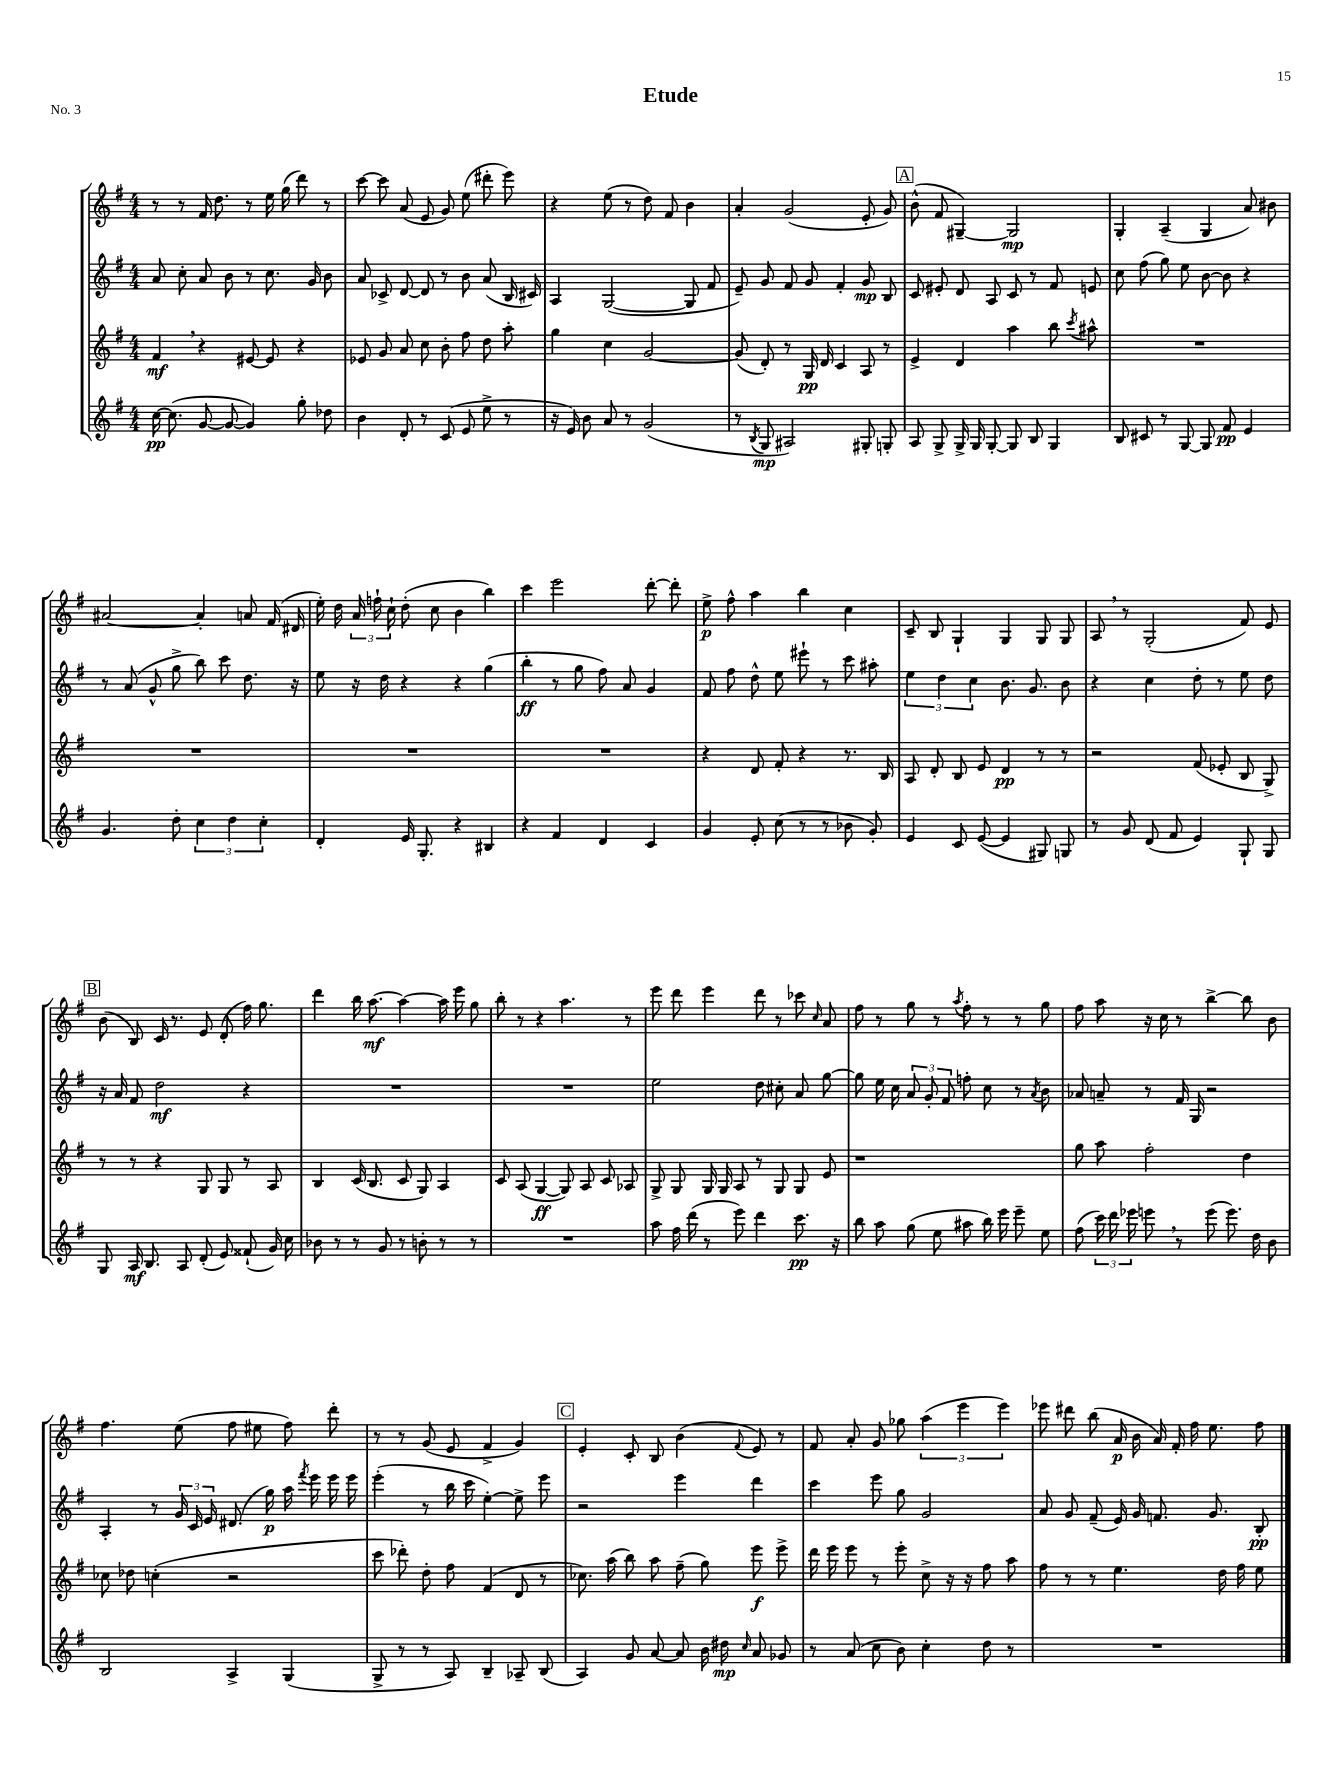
\header { title = "Etude" piece = "No. 3" }
<<
\new StaffGroup <<
\new Staff = "s0" {
    \clef treble \key g \major \numericTimeSignature \time 4/4
    \autoBeamOff r8 r8 fis'16 d''8. r8 e''16 g''16( d'''8) r8 |
    c'''8~ c'''8 a'8( e'8 g'8) e''8( dis'''8-. e'''8) |
    r4 e''8( r8 d''8) fis'8 b'4 |
    a'4-. g'2( e'8-. g'8) |
    \mark \markup { \box "A" } b'8-^( fis'8 gis4~--) gis2\mp |
    g4-. a4--( g4 a'8) bis'8 |
    ais'2~ ais'4-. a'8 fis'16( dis'16 |
    e''16-.) d''16 \tuplet 3/2 { a'16 f''16-! c''16-! } d''8-.( c''8 b'4 b''4) |
    c'''4 e'''2 d'''8~-. d'''8-. |
    e''8->\p fis''8-^ a''4 b''4 c''4 |
    c'8-- b8 g4-! g4 g8 g8 |
    a8 \breathe r8 g2-.( fis'8) e'8 |
    \mark \markup { \box "B" } b'8( b8) c'16 r8. e'8 d'8-.( fis''16) g''8. |
    d'''4 b''16 a''8.~\mf a''4~ a''16 e'''16 g''8 |
    b''8-. r8 r4 a''4. r8 |
    e'''8 d'''8 e'''4 d'''8 r8 ces'''8 \grace { c''16 } a'8 |
    fis''8 r8 g''8 r8 \acciaccatura { a''8 } fis''8-. r8 r8 g''8 |
    fis''8 a''8 r16 c''16 r8 b''4~-> b''8 b'8 |
    fis''4. e''8( fis''8 eis''8 fis''8) d'''8-. |
    r8 r8 g'8( e'8 fis'4-> g'4) |
    \mark \markup { \box "C" } e'4-. c'8-. b8 b'4( \appoggiatura { fis'8 } e'8) r8 |
    fis'8 a'8-. g'8 ges''8 \tuplet 3/2 { a''4( e'''4 e'''4) } |
    ees'''8 dis'''8 b''8( a'16\p b'16 a'16) fis'16-. fis''16 e''8. fis''8 \bar "|." |
}
\new Staff = "s1" {
    \clef treble \key g \major \numericTimeSignature \time 4/4
    \autoBeamOff a'8 c''8-. a'8 b'8 r8 c''8. g'16 b'8 |
    a'8 ces'8-> d'8~ d'8 r8 b'8 a'8( b16 cis'16) |
    a4 g2~( g8 fis'8 |
    e'8--) g'8 fis'8 g'8 fis'4-. g'8\mp b8 |
    \mark \markup { \box "A" } c'8 eis'8-. d'8 a8 c'8 r8 fis'8 e'8 |
    c''8 fis''8( g''8) e''8 b'8~ b'8 r4 |
    r8 a'8( g'8-^ g''8-> b''8) c'''8 d''8. r16 |
    e''8 r16 d''16 r4 r4 g''4( |
    b''4-.\ff r8 g''8 fis''8) a'8 g'4 |
    fis'8 fis''8 d''8-^ e''8 eis'''8-! r8 c'''8 ais''8-. |
    \tuplet 3/2 { e''4 d''4 c''4 } b'8. g'8. b'8 |
    r4 c''4 d''8-. r8 e''8 d''8 |
    \mark \markup { \box "B" } r16 a'16 fis'8 d''2\mf r4 |
    R1 |
    R1 |
    e''2 d''8 cis''8-. a'8 g''8~ |
    g''8 e''16 c''16 \tuplet 3/2 { a'8 g'8-. fis'8 } f''8-. c''8 r8 \acciaccatura { a'8 } b'8 |
    aes'8 a'8-- r8 fis'16 g16 r2 |
    a4-. r8 \tuplet 3/2 { g'16 c'16 e'16 } dis'8.( g''16\p) a''16 \acciaccatura { fis'''8 } e'''16 e'''16 e'''16 |
    e'''4-.( r8 b''16 c'''16 e''4~-.) e''8-> e'''8 |
    \mark \markup { \box "C" } r2 e'''4 d'''4 |
    c'''4 e'''8 g''8 g'2 |
    a'8 g'8 fis'8--( e'16) g'16 f'8. g'8. b8-.\pp \bar "|." |
}
\new Staff = "s2" {
    \clef treble \key g \major \numericTimeSignature \time 4/4
    \autoBeamOff fis'4\mf \breathe r4 eis'8~ eis'8 r4 |
    ees'8 g'8 a'8 c''8 b'8-. fis''8 d''8 a''8-. |
    g''4 c''4 g'2~ |
    g'8( d'8-.) r8 g16\pp d'16 c'4 a8 r8 |
    \mark \markup { \box "A" } e'4-> d'4 a''4 b''8 \acciaccatura { c'''8 } ais''8-^ |
    R1 |
    R1 |
    R1 |
    R1 |
    r4 d'8 fis'8-. r4 r8. b16 |
    a8 d'8-. b8 e'8 d'4\pp r8 r8 |
    r2 fis'8( ees'8-. b8 g8->) |
    \mark \markup { \box "B" } r8 r8 r4 g8 g8 r8 a8 |
    b4 c'16( b8. c'8 g8) a4 |
    c'8 a8( g4~\ff g8) a8 c'8 aes8 |
    g8-> g8 g16 g16 a8 r8 g8 g8 e'8 |
    r1 |
    g''8 a''8 fis''2-. d''4 |
    ces''8 des''8 c''4-.( r2 |
    c'''8 des'''8-.) d''8-. fis''8 fis'4( d'8 r8 |
    \mark \markup { \box "C" } ces''8.) a''16( b''8) a''8 fis''8--( g''8) e'''8\f e'''8-> |
    d'''16 e'''16 e'''8 r8 e'''8-. c''8-> r16 r16 fis''8 a''8 |
    fis''8 r8 r8 e''4. d''16 fis''16 e''8 \bar "|." |
}
\new Staff = "s3" {
    \clef treble \key g \major \numericTimeSignature \time 4/4
    \autoBeamOff c''16~\pp c''8.( g'8~ g'8~ g'4) g''8-. des''8 |
    b'4 d'8-. r8 c'8( e'8 e''8-> r8 |
    r16 e'16) b'8 a'8 r8 g'2( |
    r8 \acciaccatura { b8 } g8\mp ais2) gis8-. g8-. |
    \mark \markup { \box "A" } a8 g8-> g16-> g16 g8~-. g8 b8 g4 |
    b8 cis'8 r8 g8~ g8 fis'8\pp e'4 |
    g'4. d''8-. \tuplet 3/2 { c''4 d''4 c''4-. } |
    d'4-. e'16 g8.-. r4 bis4 |
    r4 fis'4 d'4 c'4 |
    g'4 e'8-. c''8( r8 r8 bes'8 g'8-.) |
    e'4 c'8 e'8~( e'4 gis8) g8 |
    r8 g'8 d'8( fis'8 e'4) g8-! g8 |
    \mark \markup { \box "B" } g8 a16\mf b8. a8 d'8-.( e'8) fisis'8-!( g'16) c''16 |
    bes'8 r8 r8 g'8 r8 b'8-. r8 r8 |
    R1 |
    a''8 fis''16 d'''16( r8 e'''8) d'''4 c'''8.\pp r16 |
    b''8 a''8 g''8( e''8 ais''8 b''16) e'''16 e'''8-- e''8 |
    fis''8( \tuplet 3/2 { c'''16) d'''16 ees'''16 } e'''8 \breathe r8 e'''8( e'''8.) d''16 b'8 |
    b2 a4-> g4( |
    g8-> r8 r8 a8) b4-- aes8-- b8( |
    \mark \markup { \box "C" } a4) g'8 a'8~ a'8 b'16 dis''16\mp \grace { c''16 } a'8 ges'8 |
    r8 a'8( c''8 b'8) c''4-. d''8 r8 |
    R1 \bar "|." |
}
>>
>>
\layout { \context { \Score \remove "Bar_number_engraver" } }
